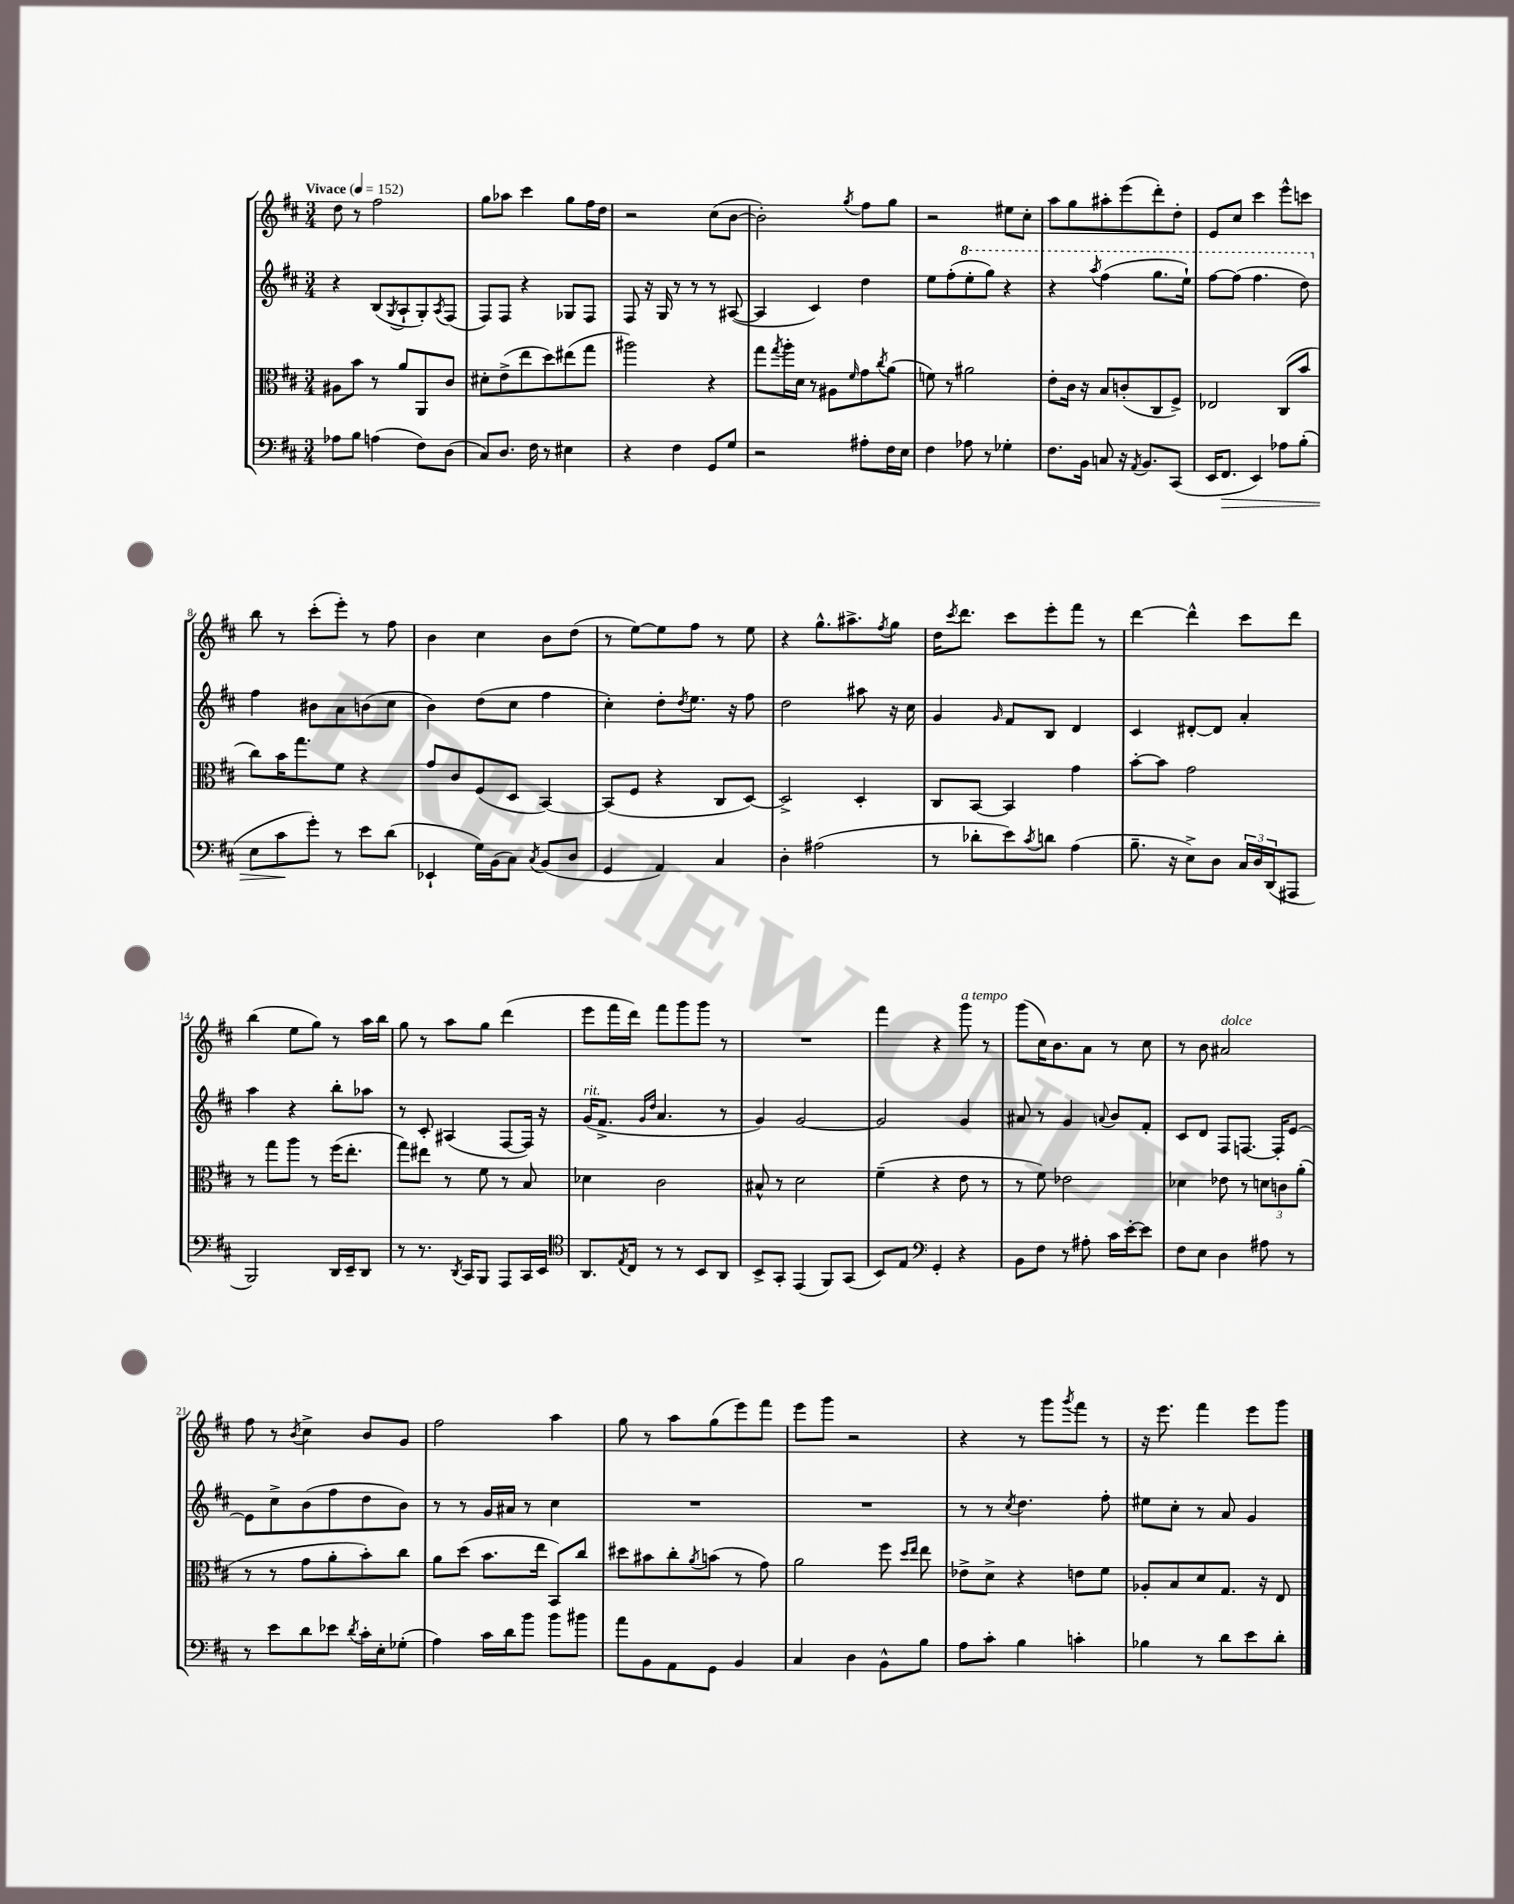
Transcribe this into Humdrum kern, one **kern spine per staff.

**kern	**kern	**kern	**kern
*staff4	*staff3	*staff2	*staff1
*clefF4	*clefC3	*clefG2	*clefG2
*k[f#c#]	*k[f#c#]	*k[f#c#]	*k[f#c#]
*M3/4	*M3/4	*M3/4	*M3/4
*MM152	*MM152	*MM152	*MM152
8A-	8A#	4r	8dd
8B	8b	.	8r
(4A	8r	(8B	2ff#
.	.	8qG	.
.	8a	8A`	.
8F#)	8AA	8G')	.
.	.	8qA	.
(8D	8c#	(8F#	.
=	=	=	=
8C#)	8d#'	8F#)	8gg
8.D	(8e^	8F#	8aa-
.	8ee	4r	4ccc#
16F#	.	.	.
8r	8dd)	.	.
4E#	(8ee#	8G-	8gg
.	8gg	8F#	16ff#
.	.	.	16dd
=	=	=	=
4r	2aa#)	8F#	2r
.	.	16r	.
.	.	16G	.
4F#	.	8r	.
.	.	8r	.
8GG	4r	8r	(8cc#
8G	.	([8A#	[8b
=	=	=	=
2r	8gg	4A#]	2b'])
.	8qgg	.	.
.	16aa'	.	.
.	16d	.	.
.	8r	4c#)	.
.	8A#	.	.
.	16qqf#	.	8qgg
8A#'	8g	4dd	8ff#
.	8qcc#	.	.
16F#	(8a	.	8gg
16E	.	.	.
=	=	=	=
4F#	8f)	8ee	2r
.	8r	(8ff#'	.
8A-	2a#	8eee'	.
8r	.	8ggg)	.
4G-'	.	4r	8ee#
.	.	.	8cc#'
=	=	=	=
8.F#	8e'	4r	8aa
.	16c#	.	8gg
16BB	16r	.	.
.	.	8qaaa	.
8C	8B	(4fff#	8aa#'
16r	(8c'	.	(8eee
8qAA	.	.	.
8.BB	.	.	.
.	8C#	8.ggg	8ddd')
(8CC#	8F#^)	.	8dd'
.	.	16eee`)	.
=	=	=	=
16EE	2E-	[8fff#	8e
8.FF#	.	.	.
.	.	(8fff#]	8cc#
4EE)	.	4.fff#	4ccc#
8A-	(8C#	.	8eee^^
(8B'	8b	8ddd)	8ccc
=	=	=	=
8E	8cc#)	4ff#	8bb
8c#	16b	.	8r
.	8.gg	.	.
8g')	.	8b#	(8ccc#'
8r	8f#	8a	8eee')
8e	4r	(8b	8r
(8d	.	8cc#	8ff#
=	=	=	=
4EE-`	8g	4b)	4b
.	8c#	.	.
16G)	(8F#	(8dd	4cc#
(16BB	.	.	.
8C#)	8D	8cc#	.
8qC#	.	.	.
(8BB	[4BB)	4ff#	8b
8D	.	.	(8dd
=	=	=	=
4GG	(8BB]	4cc#')	8r
.	8F#	.	[8ee)
4AA)	4r	8dd'	8ee]
.	.	8qdd	.
.	.	8.ee	8ff#
4C#	8C#	.	8r
.	.	16r	.
.	[8D)	8ff#	8ee
=	=	=	=
4D'	2D^]	2dd	4r
(2A#	.	.	8.gg^^
.	.	.	8.aa#^
.	4D'	8aa#	.
.	.	.	8qff#
.	.	16r	8gg
.	.	16cc#	.
=	=	=	=
8r	8C#	4g	16dd
.	.	.	8qccc#
.	.	.	8.ddd
8d-'	[8BB	.	.
.	.	16qqg	.
8e)	4BB]	8f#	8ccc#
8qc#	.	.	.
8d	.	8B	8eee'
(4A	4g	4d	8fff#
.	.	.	8r
=	=	=	=
8.B~	[8b'	4c#	[4ddd
.	8b]	.	.
16r	.	.	.
8E^)	2g	[8d#'	4ddd^^]
8D	.	8d#]	.
24C#	.	4a'	8ccc#
24D	.	.	.
(24DD	.	.	.
8AAA#	.	.	8ddd
=	=	=	=
2BBB)	8r	4aa	(4bb
.	8gg	.	.
.	8aa	4r	8ee
.	8r	.	8gg)
16DD	(16ff#	8bb'	8r
16EE~	8.ee'	.	.
8DD	.	8aa-	16aa
.	.	.	16bb
=	=	=	=
8r	8gg)	8r	8gg
8.r	8ee#	8c#'	8r
.	8r	(4A#	8aa
8qDD	.	.	.
16CC#	.	.	.
8BBB	8f#	.	8gg
8AAA	8r	[8F#	(4ddd
16CC#	8B	16F#])	.
16EE	.	16r	.
=	=	=	=
*clefC4	*	*	*
8.AA	4d-	(16g	8eee
.	.	8.f#^	.
.	.	.	16fff#
8qE	.	.	.
16C#	.	.	16ddd)
.	.	16qqg	.
.	.	16qqdd	.
8r	2c#	4.a	8fff#
8r	.	.	8ggg
8BB	.	.	8ggg
8AA	.	8r	8r
=	=	=	=
8BB^	8B#^^	4g)	2.r
8GG'	8r	.	.
(4EE	2d	[2g	.
8FF#)	.	.	.
(8GG	.	.	.
=	=	=	=
8BB)	(4f#~	2g]	4fff#
8E	.	.	.
*clefF4	*	*	*
4GG'	4r	.	4r
4r	8e	4g	8ggg
.	8r	.	8r
=	=	=	=
8BB	8r	8a#	(8ggg
8F#	8f#)	8r	16cc#)
.	.	.	8.b
8r	2e-	4g	.
8A#'	.	.	8a
.	.	8qqa	.
16c#	.	8b	8r
[16e'	.	.	.
8e]	.	8f#'	8cc#
=	=	=	=
8F#	4d-	8c#	8r
8E	.	8d	8b
4D	8e-	8F#	2a#
.	8r	[8.F	.
8A#	12d	.	.
.	.	16F']	.
.	12c	.	.
8r	.	[8e	.
.	(12a'	.	.
=	=	=	=
8r	8r	8e]	8ff#
8e	8r	8cc#^	8r
.	.	.	8qb
8d	8g	(8b	4cc#^
8e-	8a'	8ff#	.
8qd	.	.	.
16c#'	8b')	8dd	8b
16E'	.	.	.
(8G-'	8cc#	8b)	8g
=	=	=	=
4A)	8a	8r	2ff#
.	(8dd	8r	.
16c#	8.b	16g	.
16d	.	16a#	.
8b	.	8r	.
.	16ee	.	.
8b	8BB)	4cc#	4aa
8b#	8cc#	.	.
=	=	=	=
8a	8dd#	2.r	8gg
8BB	8b#	.	8r
8AA	8cc#'	.	8aa
.	8qa	.	.
8GG	(8b	.	(8gg
4BB	8r	.	8eee)
.	8g)	.	8fff#
=	=	=	=
4C#	2a	2.r	8eee
.	.	.	8ggg
4D	.	.	2r
8BB^^	8ff#	.	.
.	16qqdd	.	.
.	16qqee	.	.
8B	8ee	.	.
=	=	=	=
8A	8e-^	8r	4r
8c#'	8d^	8r	.
.	.	8qcc#	.
4B	4r	4.dd	8r
.	.	.	8ggg
.	.	.	8qggg
4c'	8e	.	8fff#
.	8f#	8ff#'	8r
=	=	=	=
4B-	8A-'	8ee#	16r
.	.	.	8.eee
.	8B	8cc#'	.
8r	8d	8r	4fff#
8d	8.G	8a	.
8e	.	4g	8eee
.	16r	.	.
8d'	8E	.	8ggg
==	==	==	==
*-	*-	*-	*-
